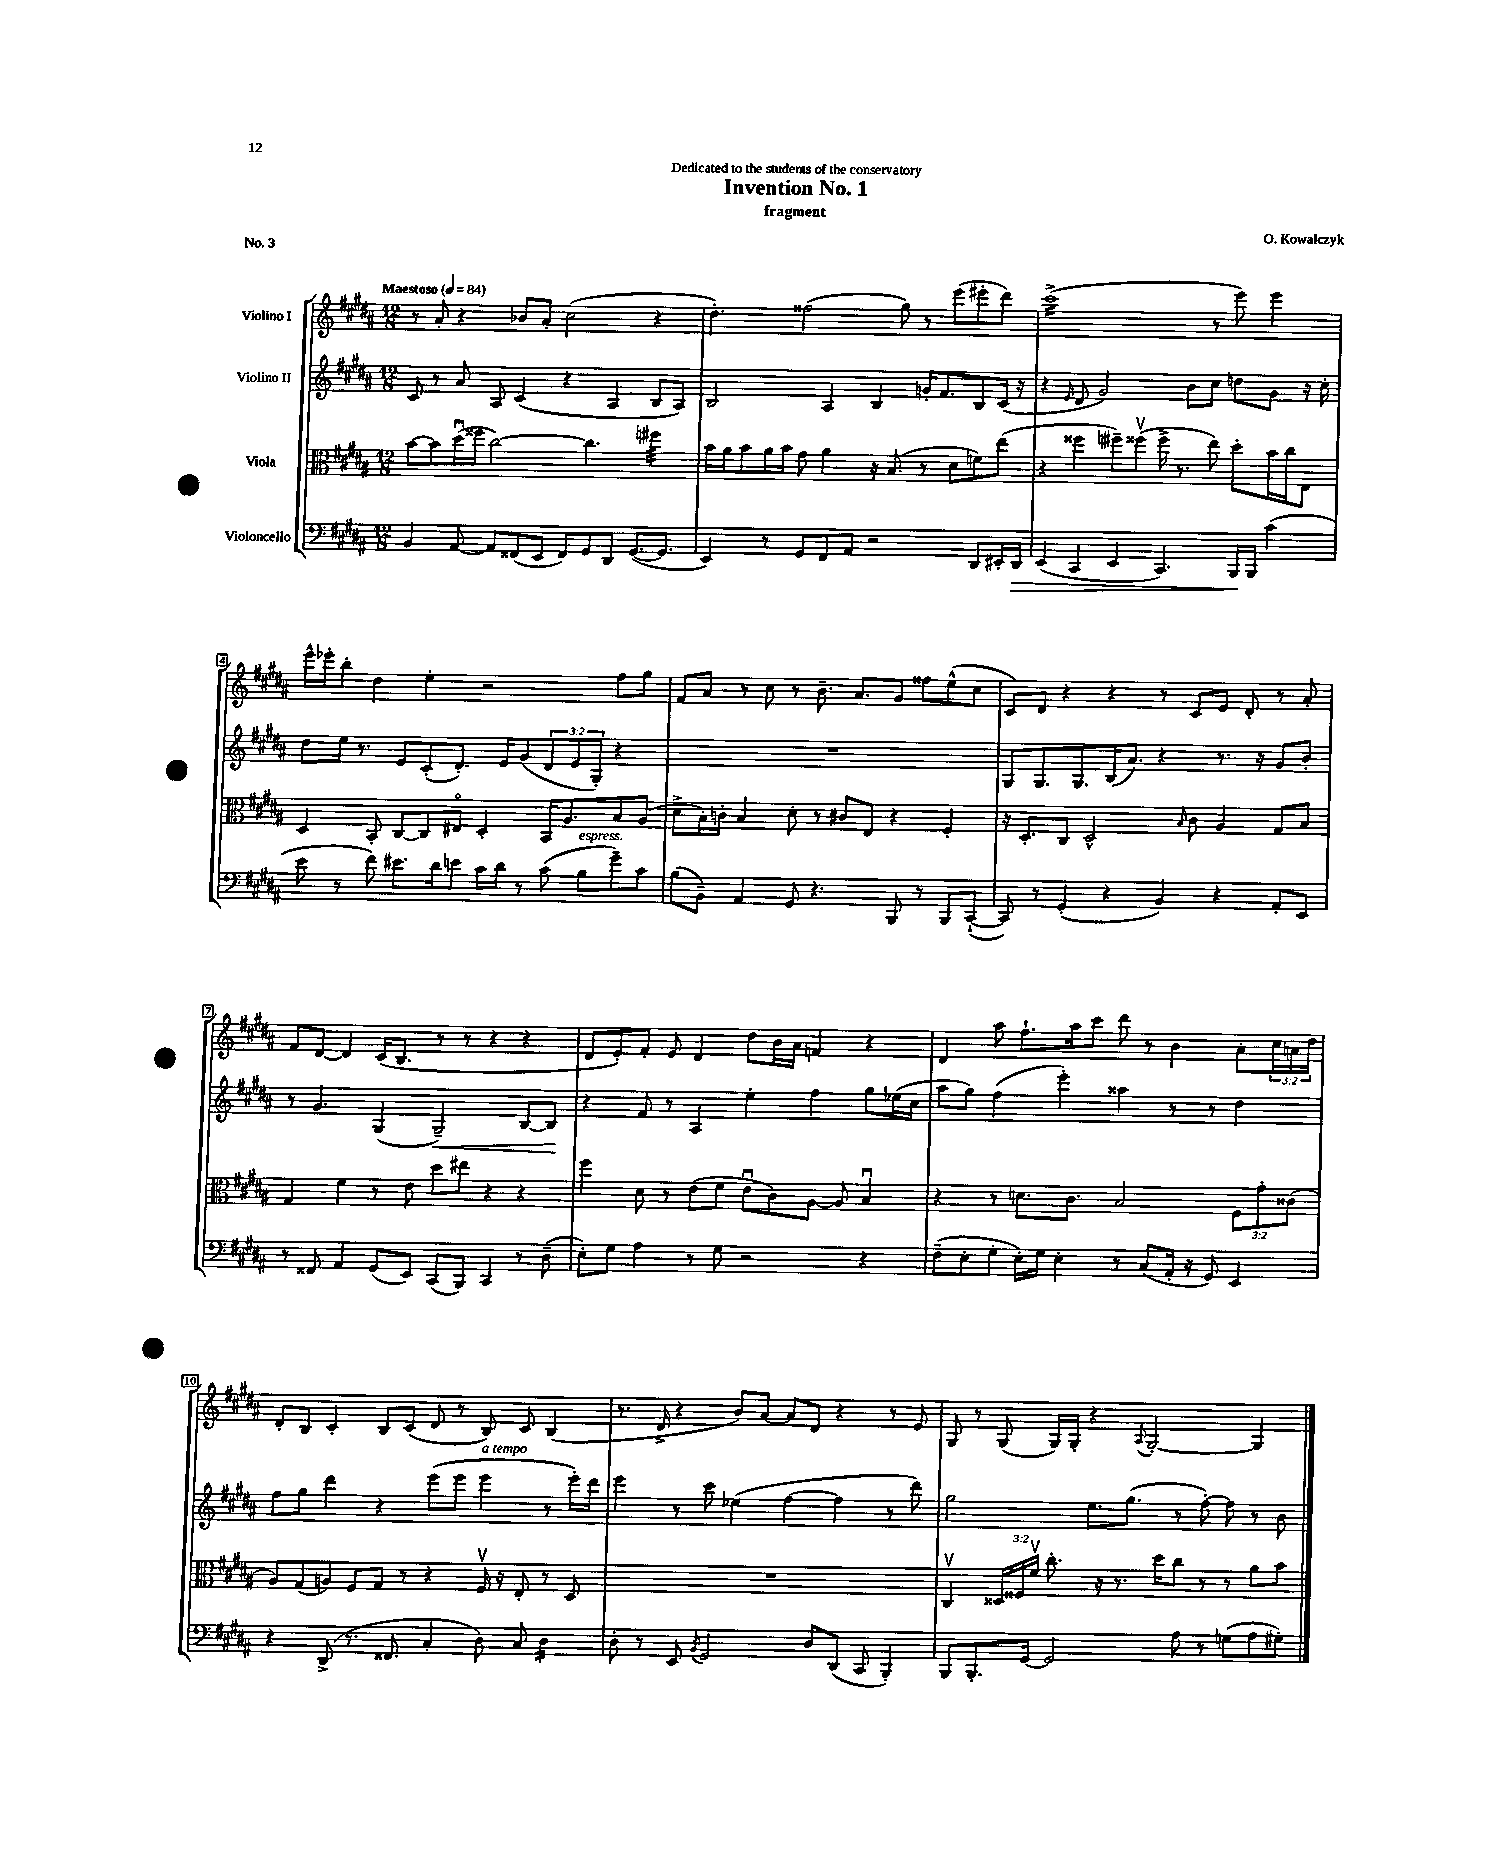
\header { title = "Invention No. 1" composer = "O. Kowalczyk" subtitle = "fragment" dedication = "Dedicated to the students of the conservatory" piece = "No. 3" }
<<
\new StaffGroup <<
\new Staff = "s0" \with { instrumentName = "Violino I" } {
    \clef treble \key b \major \numericTimeSignature \time 12/8 \override Staff.TupletNumber.text = #tuplet-number::calc-fraction-text \tempo "Maestoso" 4 = 84
    r8 ais'8-. r4 bes'8 ais'8-. cis''2( r4 |
    dis''4.-.) fisis''2( gis''8) r8 e'''8( eis'''8-. dis'''8) |
    cis'''1:16->( r8 e'''8) e'''4 |
    e'''16-^ ees'''16-. b''8-. dis''4 e''4-. r2 fis''8 gis''8 |
    fis'8 ais'8 r8 cis''8 r8 b'8.-- ais'8. gis'8 fisis''8 e''8-^( cis''8 |
    cis'8) dis'8 r4 r4 r8 cis'8 e'8 dis'8-. r8 ais'8-. |
    fis'8 dis'8~ dis'4 cis'16( b8. r8 r8 r4 r4 |
    dis'8 e'8-.) fis'8-. e'8 dis'4 dis''8 b'16 ais'16 f'4 r4 |
    dis'4 ais''8 fis''8.-! ais''16 cis'''8 dis'''8 r8 b'4 ais'8-. \tuplet 3/2 { cis''16 a'16 dis''16 } |
    dis'8-. b8 cis'4-. b8 cis'8( dis'8 r8 b8) cis'8 b4( |
    r8. dis'16-> r4 b'8) ais'8~ ais'8 dis'8 r4 r8 e'8 |
    gis8 r8 gis8( gis16) gis16-. r4 \appoggiatura { ais8 } gis2~-. gis4 \bar "|." |
}
\new Staff = "s1" \with { instrumentName = "Violino II" } {
    \clef treble \key b \major \numericTimeSignature \time 12/8 \override Staff.TupletNumber.text = #tuplet-number::calc-fraction-text
    cis'8 r8 ais'8 ais8 cis'4( r4 ais4 b8 ais8) |
    b2 ais4 b4 g'16-. fis'8. b8 cis'16( r16 |
    r4 \grace { e'16 } dis'8 gis'2) b'8 cis''8 d''8 gis'8 r16 cis''16-. |
    dis''8 e''16 r8. e'8 cis'8-.( dis'8.-.) e'16 gis'8( \tuplet 3/2 { dis'8 e'8 gis8-.) } r4 |
    R1. |
    gis8 gis8. gis8. b16( ais'8.) r4 r8. r16 gis'8 b'8-. |
    r8 gis'4. gis4( gis2--\<) b8~ b8\! |
    r4 fis'8 r8 ais4 e''4-. fis''4 gis''8 ees''16( cis''16 |
    ais''8 gis''8) fis''4( e'''4-.) aisis''4 r8 r8 dis''4 |
    fis''8 gis''8 dis'''4 r4 e'''8( e'''8 e'''4^\markup { \italic "a tempo" } r8 e'''16-.) dis'''16 |
    e'''4 r8 cis'''8 ees''4( fis''4~ fis''4 r8 dis'''8) |
    gis''2 e''8. gis''8.( r8 fis''8~-.) fis''8 r8 b'8 \bar "|." |
}
\new Staff = "s2" \with { instrumentName = "Viola" } {
    \clef alto \key b \major \numericTimeSignature \time 12/8 \override Staff.TupletNumber.text = #tuplet-number::calc-fraction-text
    b'8~ b'8 dis''16\downbow( fisis''16 cis''2~) cis''4. fis''4:32 |
    b'16 ais'16 b'8 ais'16 b'16 gis'8 ais'4 r16 b8.( r8 dis'8 f'8) e''8( |
    r4 fisis''4 fis''8--) fisis''8\upbow( fisis''16-> r8. e''8) dis''8-. b'16 cis''16 e8 |
    dis4 b,8-. cis8~ cis8 eis8\flageolet dis4-. b,16 ais8. b8 ais8( |
    dis'8-> b16-.) c'16-. b4 dis'8-. r8 cis'8 e8 r4 fis4-. |
    r16 dis8.-. cis8 dis2-^ \grace { b16 } cis'8 ais4 gis8 b8 |
    gis4 fis'4 r8 e'8 dis''8 eis''8 r4 r4 |
    fis''4 dis'8 r8 e'8( fis'8 e'8\downbow cis'8) ais8~ ais8 b4\downbow |
    r4 r8 d'8. cis'8. b2 \tuplet 3/2 { fis8 gis'8-. cisis'8( } |
    ais8) gis8( a8) fis8 gis8 r8 r4 fis16\upbow r16 e8-. r8 dis8 |
    R1. |
    cis4\upbow \tuplet 3/2 { disis16 fisis16 fis'16\upbow } cis''8.-. r16 r8. dis''16 cis''8 r8 r8 ais'8 b'8 \bar "|." |
}
\new Staff = "s3" \with { instrumentName = "Violoncello" } {
    \clef bass \key b \major \numericTimeSignature \time 12/8
    b,4 ais,8~ ais,8 fisis,8( e,8 fisis,8) gis,8 dis,8 gis,8.~( gis,8. |
    e,4) r8 gis,8 fis,8 ais,8 r2 dis,8 eis,16-. dis,16\> |
    e,4( cis,4 e,4 cis,4.) b,,16\! b,,16 cis'4( |
    e'8 r8 fis'8) eis'8. dis'16 e'8 cis'16 dis'16 r8 cis'8( b8^\markup { \italic "espress." } gis'8--) cis'8 |
    b8( b,8--) ais,4 gis,8 r4. b,,8 r8 b,,8 cis,8~-!( |
    cis,8) r8 gis,4-.( r4 b,4) r4 ais,8-. e,8 |
    r8 fisis,8 ais,4 gis,8( e,8) cis,8( b,,8) cis,4 r8 dis8--( |
    e8-.) gis8 ais4 r8 gis8 r2 r4 |
    fis8--( e8-. gis8-. e16-.) gis16 e4-. r8 cis8( ais,16-. r16 gis,8) e,4 |
    r4 dis,8->( r8. fisis,8. cis4-. dis8) cis8 dis4:16 |
    dis8-. r8 e,8 \acciaccatura { b,8 } gis,2 dis8 dis,8( cis,8 b,,4-.) |
    b,,8 b,,8.-. gis,16~ gis,2 ais8 r8 g8( ais8 gis8-.) \bar "|." |
}
>>
>>
\layout { \context { \Score \override BarNumber.stencil = #(make-stencil-boxer 0.1 0.3 ly:text-interface::print) } }
